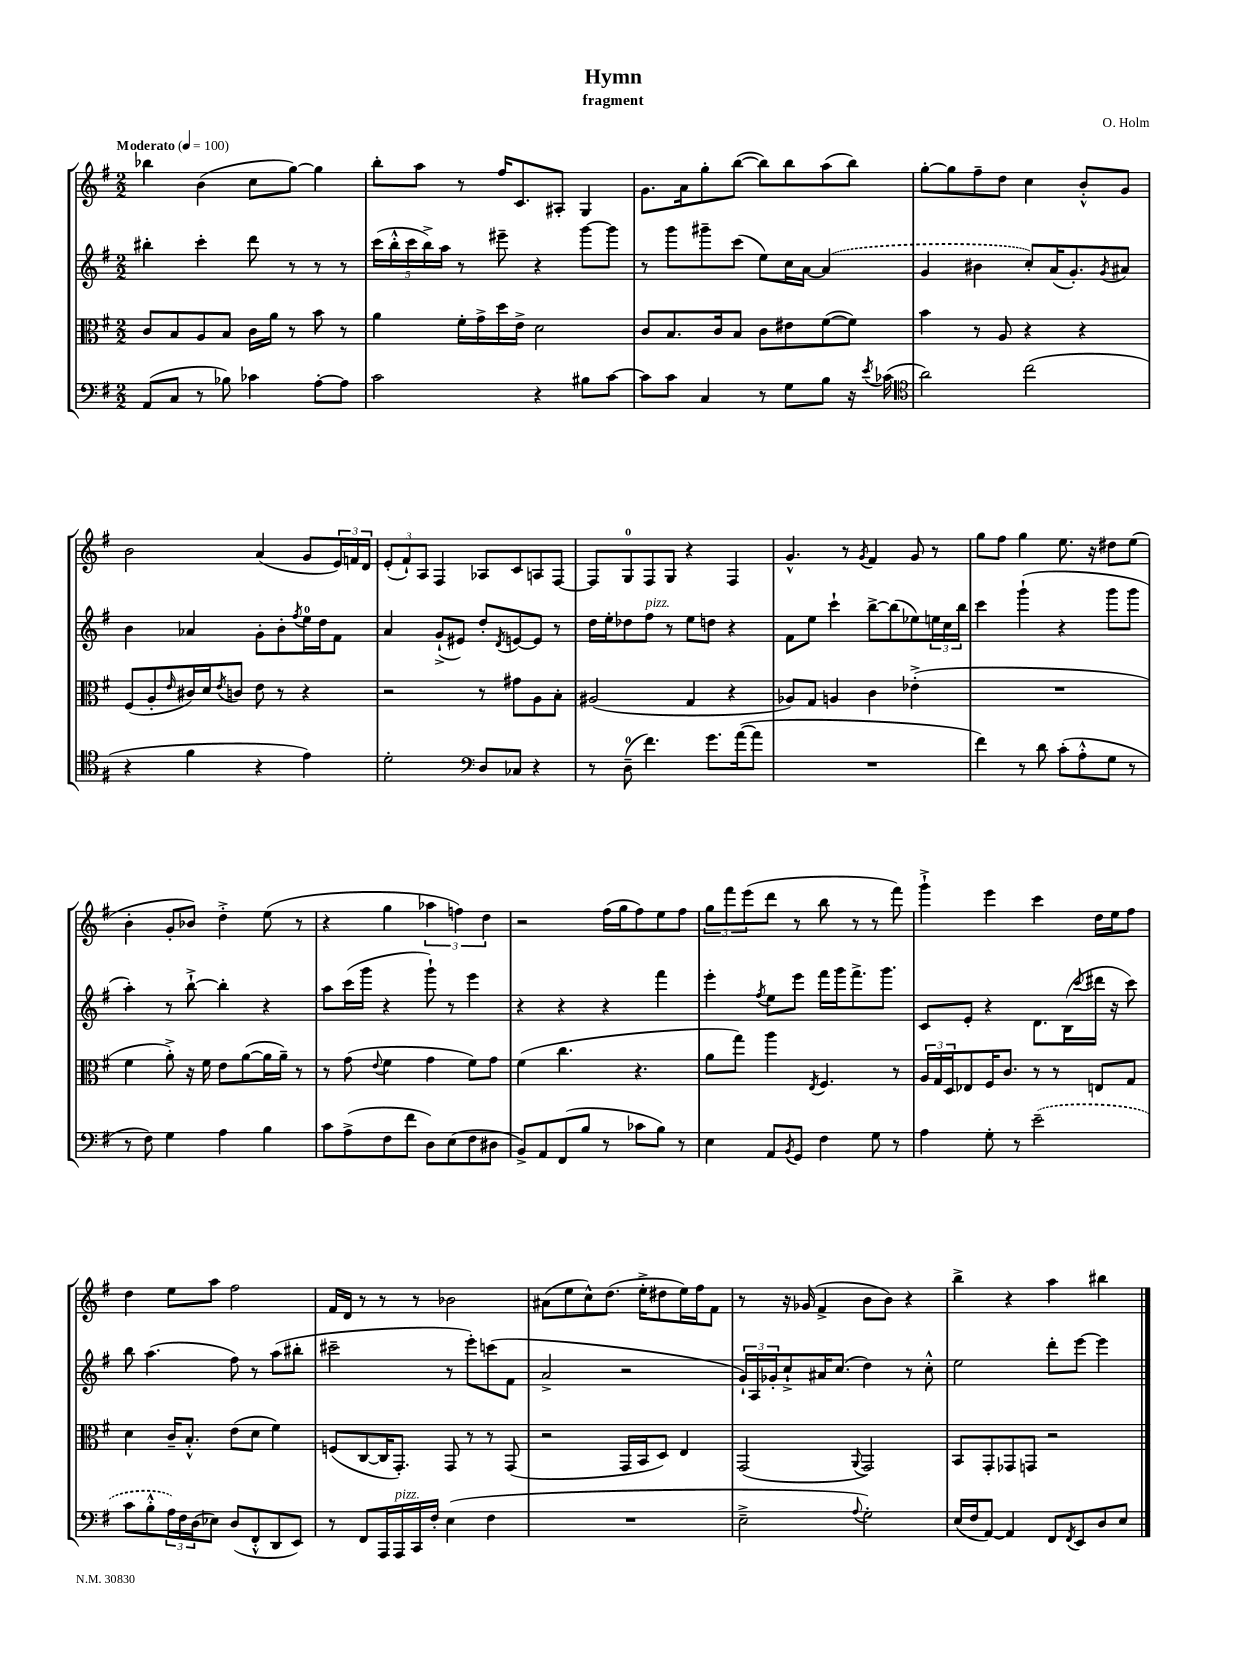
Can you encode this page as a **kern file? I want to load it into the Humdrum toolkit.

**kern	**kern	**kern	**kern
*staff4	*staff3	*staff2	*staff1
*clefF4	*clefC3	*clefG2	*clefG2
*k[f#]	*k[f#]	*k[f#]	*k[f#]
*M2/2	*M2/2	*M2/2	*M2/2
*MM100	*MM100	*MM100	*MM100
(8AA/L	8c/L	4bb#'\	4bb-\
8C/J	8B/	.	.
8r	8A/	4ccc'\	(4b\
8B-\)	8B/J	.	.
4c-\	16c\LL	8ddd\	8cc\L
.	16a\JJ	.	.
.	8r	8r	[8gg\J)
[8A'\L	8b\	8r	4gg\]
8A\]J	8r	8r	.
=	=	=	=
2c\	4a\	(20ccc\LL	8bb'\L
.	.	20bb'^^\	.
.	.	20ccc\	.
.	.	.	8aa\J
.	.	20bb^\)	.
.	.	20aa\JJ	.
.	16f#'\LL	8r	8r
.	16g^\	.	.
.	16dd\	8eee#~\	16ff#/LK
.	16e^\JJ	.	8.c/
4r	2d\	4r	.
.	.	.	8A#'/J
8B#\L	.	[8ggg\L	4G/
[8c\J	.	8ggg\]J	.
=	=	=	=
8c\]L	8c/L	8r	8.g\L
8c\J	8.B/	8ggg\L	.
.	.	.	16a\k
4C/	.	8ggg#~\	8gg'\
.	16c/k	.	.
.	8B/J	(8ccc\J	([8bb\J
8r	8c\L	8ee\L)	8bb\]L)
8G\L	8e#\	16cc\L	8bb\
.	.	[16a\JJ	.
8B\J	([8f#\	(4a/]	(8aa\
16r	8f#\]J)	.	8bb\J)
8qe/	.	.	.
(16c-\	.	.	.
=	=	=	=
*clefC4	*	*	*
2a\)	4b\	4g/	[8gg'\L
.	.	.	8gg\]
.	8r	4b#\	8ff#~\
.	8A/	.	8dd\J
(2cc\	4r	8cc'/L)	4cc\
.	.	(16a/K	.
.	.	8.g'/)	.
.	4r	.	8b'^^/L
.	.	8qg/	.
.	.	8a#/J	8g/J
=	=	=	=
4r	(8F#/L	4b\	2b\
.	8A'/	.	.
.	16qqe/	.	.
4f#\	16c#/L)	4a-/	.
.	16d/J	.	.
.	8qe/	.	.
.	8c/J	.	.
4r	8e\	8g'\L	(4a/
.	8r	8b'\	.
.	.	8qff#/	.
4e\)	4r	16ee\L	8g/L
.	.	16dd\J	.
.	.	8f#\J	24e/L)
.	.	.	24f/
.	.	.	24d/JJ
=	=	=	=
2d'\	2r	4a/	(12e'/L
.	.	.	12f#`/)
.	.	.	12A/J
.	.	(8g`^/L	4F#/
.	.	8e#/J)	.
*clefF4	*	*	*
8D/L	8r	8dd'/L	8A-/L
.	.	8qd/	.
8C-/J	8g#\L	[8e/	8c/
4r	8A\	8e/]J	8A/
.	8B'\J	8r	[8F#/J
=	=	=	=
8r	(2A#/	16dd\LL	8F#/]L
.	.	16ee'\J	.
(8D~\	.	8dd-\	8G/
4.f#\)	.	8ff#\J	8F#/
.	.	8r	8G/J
.	4G/	8ee\L	4r
8.g\L	.	8dd\J	.
.	4r	4r	4F#/
([16a\k	.	.	.
8a\]J	.	.	.
=	=	=	=
1r	8A-/L)	8f#\L	4.g^^/
.	8G/J	8ee\J	.
.	4A/	4ccc`\	.
.	.	.	8r
.	.	.	8qg/
.	4c\	[8bb^\L	4f#/
.	.	(8bb\]	.
.	(4e-'^\	8ee-\)	8g/
.	.	24ee\L	8r
.	.	24cc\	.
.	.	24bb\JJ	.
=	=	=	=
4f#\)	1r	4ccc\	8gg\L
.	.	.	8ff#\J
8r	.	(4ggg`\	4gg\
8d\	.	.	.
(8c'\L	.	4r	8.ee\
8A'^^\	.	.	.
.	.	.	16r
8G\J	.	8ggg\L	8dd#\L
8r	.	8ggg\J	(8ee\J
=	=	=	=
8r	4f#\	4aa'\)	4b'\
8F#\)	.	.	.
4G\	8a'^\)	8r	8g'/L
.	16r	[8bb`^\	8b-/J)
.	16f#\	.	.
4A\	8e\L	4bb'\]	4dd'^\
.	([8a\	.	.
4B\	16a\]L	4r	(8ee\
.	16a~\JJ)	.	.
.	8r	.	8r
=	=	=	=
8c\L	8r	8aa\L	4r
(8A^\	(8g\	(16ccc\L	.
.	.	16ggg\JJ	.
.	8qqe/	.	.
8F#\	4f#\	4r	4gg\
8f#\J	.	.	.
8D\L)	4g\	8ggg`\)	6aa-\
(8E\	.	8r	.
.	.	.	6ff\)
8F#\	8f#\L)	4eee\	.
.	.	.	6dd\
8D#\J	8g\J	.	.
=	=	=	=
8BB^/L)	(4f#\	4r	2r
8AA/	.	.	.
(8FF#/	4.cc\	4r	.
8B/J	.	.	.
8r	.	4r	(16ff#\LL
.	.	.	16gg\J
8c-\L	4.r	.	8ff#\)
8B\J)	.	4fff#\	8ee\
8r	.	.	8ff#\J
=	=	=	=
4E\	8a\L	4eee'\	12gg\L
.	.	.	12fff#\
.	8gg\J)	.	.
.	.	.	(12eee\
.	.	8qff#/	.
8AA/L	4aa\	8ee\L	8ddd\J
8qBB/	.	.	.
8GG/J	.	8eee\J	8r
.	8qE/	.	.
4F#\	4.F#/	16fff#\LL	8bb\
.	.	16ggg\J	.
.	.	8.fff#^\	8r
8G\	.	.	8r
.	.	8.ggg\J	.
8r	8r	.	8fff#\)
=	=	=	=
4A\	24A/LL	8c/L	4ggg`^\
.	24G/	.	.
.	24D/J	.	.
.	8E-/	8e'/J	.
8G'\	16F#/K	4r	4eee\
.	8.c/J	.	.
8r	.	.	.
(2e~\	8r	8.d\L	4ccc\
.	8r	.	.
.	.	(16B\L	.
.	.	8qccc/	.
.	8E/L	16ddd#\JJ	16dd\LL
.	.	16r	16ee\J
.	8G/J	8ccc\)	8ff#\J
=	=	=	=
8c\L	4d\	8bb\	4dd\
8B'^^\	.	(4.aa\	.
24A\L)	16c~/LK	.	8ee\L
24F#\	.	.	.
.	8.B'^^/J	.	.
(24D\J	.	.	.
8E-\J)	.	.	8aa\J
(8D/L	(8e\L	8ff#\)	2ff#\
8FF#'^^/	8d\J	8r	.
8DD/	4f#\)	(8aa\L	.
8EE/J)	.	8bb#'\J	.
=	=	=	=
8r	(8F/L	2ccc#~\	16f#/LL
.	.	.	16d/JJ
8FF#/L	[8C/	.	8r
16AAA/L	16C/]K	.	8r
16AAA/	8.GG'/J)	.	.
16CC/	.	.	8r
16F#'/JJ	.	.	.
(4E\	8GG/	8r	2b-\
.	8r	8eee'\L)	.
4F#\	8r	(8ccc\	.
.	(8GG/	8f#\J	.
=	=	=	=
1r	2r	2a^/	(8a#\L
.	.	.	8ee\
.	.	.	8cc^^\)
.	.	.	(8.dd\J
.	16GG/LL	2r	.
.	16BB/J	.	16ee'^\LK
.	8D/J)	.	8dd#\
.	4E/	.	16ee\L)
.	.	.	16ff#\J
.	.	.	8f#\J
=	=	=	=
2E~^\	(2GG/	24g`/LL)	8r
.	.	24A/	.
.	.	24g-'/J	.
.	.	8cc`^/	16r
.	.	.	(16g-/
.	.	16a#/K	4f#^/
.	.	(8.cc/J	.
8qqA/	8qqAA/	.	.
2G'\)	2GG/)	4dd\)	8b\L
.	.	.	8b\J)
.	.	8r	4r
.	.	8cc'^^\	.
=	=	=	=
(16E/LL	8BB/L	2ee\	4bb^\
16F#/J	.	.	.
[8AA/J)	8GG'/	.	.
4AA/]	8GG-/	.	4r
.	8GG/J	.	.
8FF#/L	2r	8ddd'\L	4aa\
8qFF#/	.	.	.
8EE/	.	[8eee\J	.
8D/	.	4eee\]	4bb#\
8E/J	.	.	.
==	==	==	==
*-	*-	*-	*-
